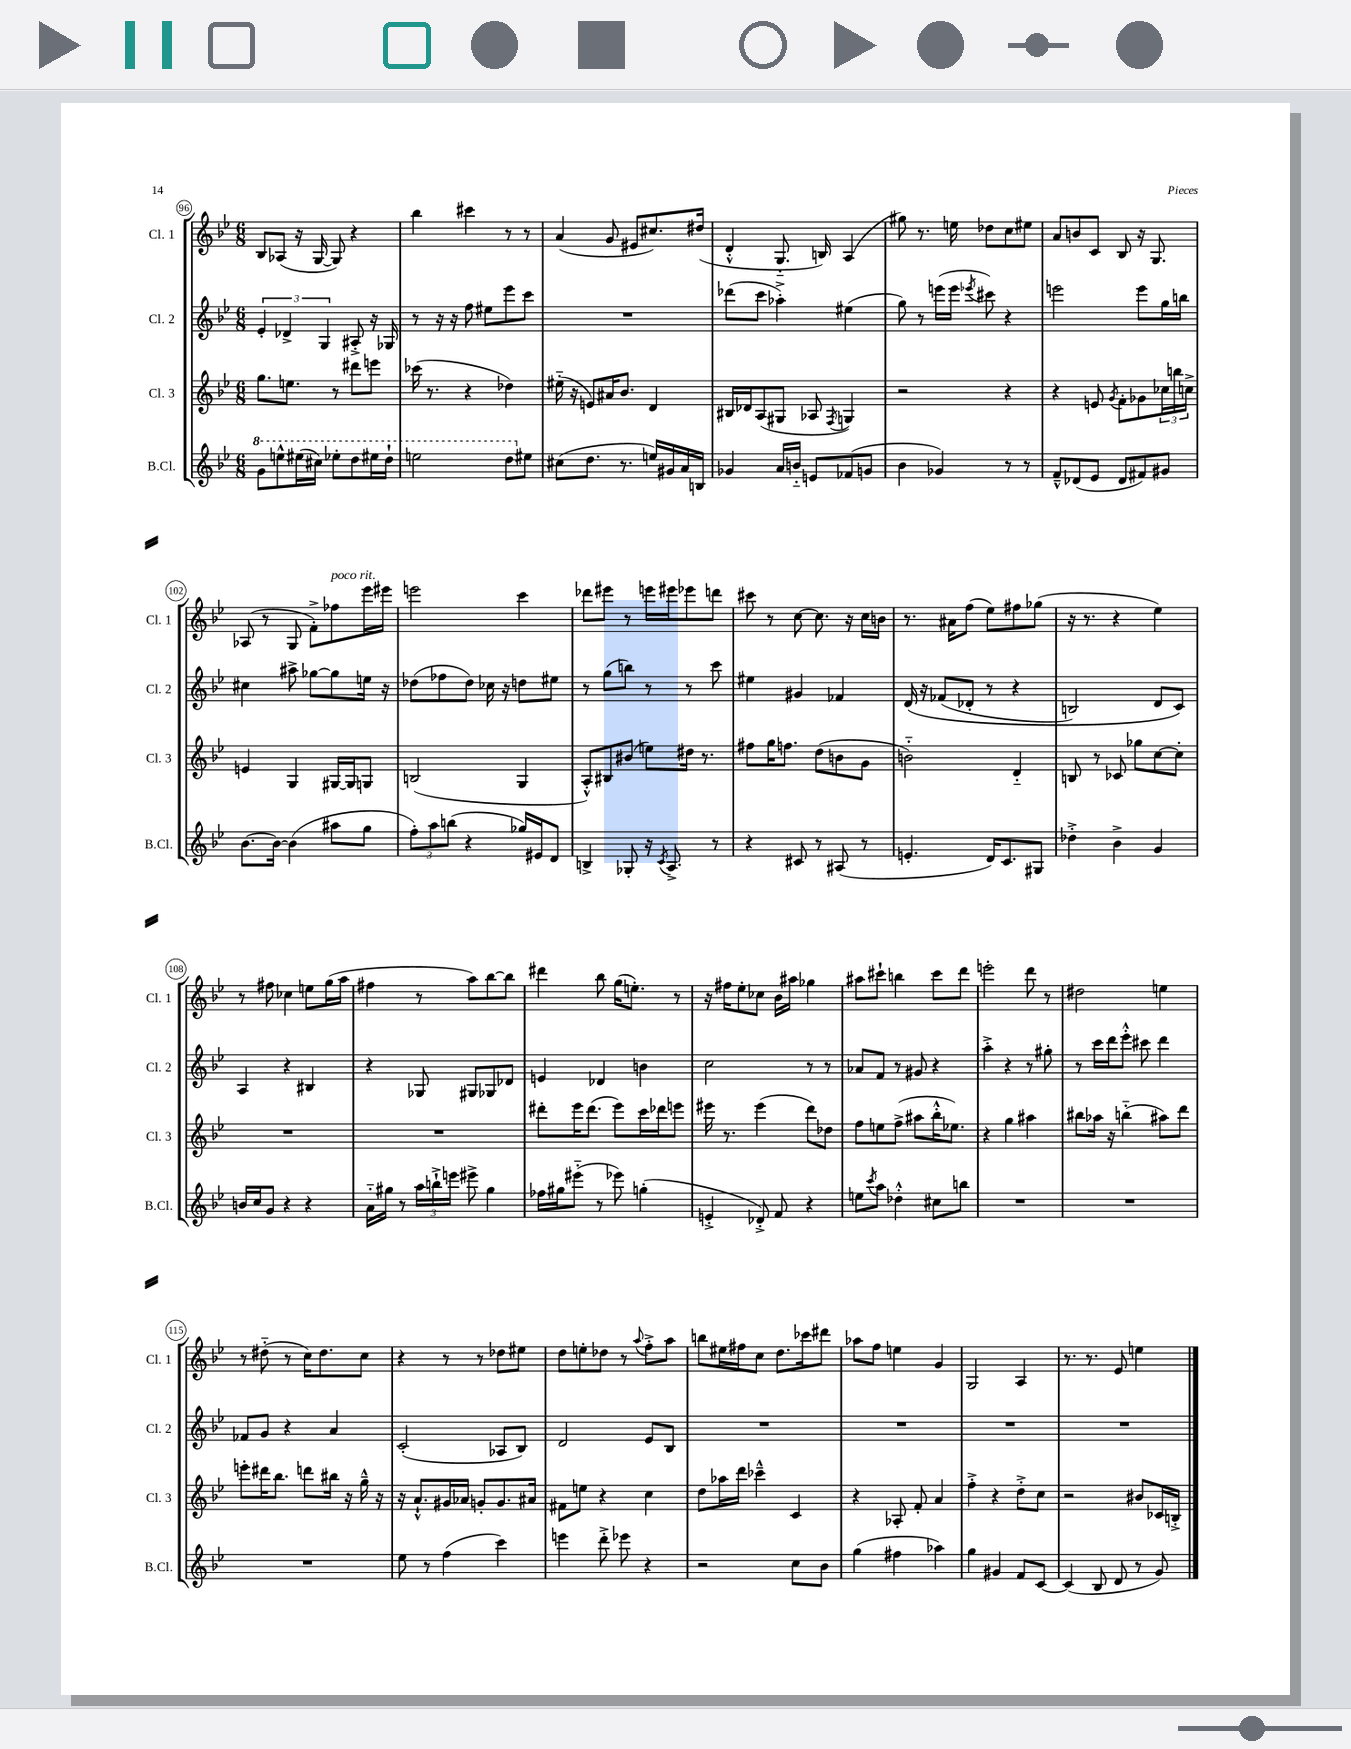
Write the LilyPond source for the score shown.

<<
\new StaffGroup <<
\new Staff = "s0" \with { instrumentName = "Cl. 1" shortInstrumentName = "Cl. 1" } {
    \clef treble \key bes \major \numericTimeSignature \time 6/8
    bes8 aes8( r16 g16~ g8) r4 |
    bes''4 cis'''4 r8 r8 |
    a'4( g'8 eis'8 cis''8.) dis''16( |
    d'4-.-^ g8.-_ b16) a4( |
    gis''8) r8. e''16 des''8 c''8 eis''8 |
    a'8 b'8 c'8 bes8 r16 g8. |
    aes8( r8 g8 f'8-.->) fes''8^\markup { \italic "poco rit." } ees'''16 eis'''16 |
    e'''2 c'''4 |
    des'''8 eis'''8 r8 e'''16 eis'''16 ees'''8 d'''8 |
    cis'''8 r8 c''8~ c''8. r16 c''16 b'16 |
    r8. ais'16 f''8( ees''8) fis''8 ges''8( |
    r16 r8. r4 ees''4) |
    r8 fis''8 ces''4 e''8 g''16( a''16 |
    fis''4 r8 a''8) bes''8~ bes''8 |
    dis'''4 bes''8 g''16( e''8.-.) r8 |
    r16 fis''16 ees''8-. ces''8 bes'16 ais''16 ges''4 |
    ais''8 cis'''8-! b''4 cis'''8 d'''8 |
    e'''2-. d'''8 r8 |
    dis''2 e''4 |
    r8 dis''8-_( r8 c''16) dis''8. c''8 |
    r4 r8 r8 des''8 eis''8 |
    d''8 e''8-. des''8 r8 \appoggiatura { a''8 } f''8-.-> a''8 |
    b''8 eis''16 fis''16 c''8 d''8. ces'''16 dis'''8 |
    aes''8 f''8 e''4 g'4 |
    g2 a4 |
    r8. r8. ees'8 e''4 \bar "|." |
}
\new Staff = "s1" \with { instrumentName = "Cl. 2" shortInstrumentName = "Cl. 2" } {
    \clef treble \key bes \major \numericTimeSignature \time 6/8
    \tuplet 3/2 { ees'4-. des'4-> g4 } ais8-.-> r16 ges16 |
    r8 r16 r16 f''8 eis''8 ees'''8 c'''8 |
    R2. |
    des'''8( c'''8 aes''4-.->) eis''4( |
    g''8) r8 e'''16( e'''16 \acciaccatura { ees'''8 } cis'''8) r4 |
    e'''2 e'''8 g''16 b''16 |
    cis''4 ais''8-> ges''8~ ges''8 e''16 r16 |
    des''8( fes''8 des''8) ces''16 r16 d''8 eis''8 |
    r8 g''8( b''8) r8 r8 c'''8 |
    eis''4 gis'4 fes'4 |
    d'16\( r16 fes'8( des'8-. r8 r4 |
    b2) d'8 c'8\) |
    a4 r4 bis4 |
    r4 ges8 gis8 ges8 des'8 |
    e'4 des'4 b'4 |
    c''2 r8 r8 |
    aes'8 f'8 r8 gis'8 r4 |
    a''4-.-> r4 r8 gis''8-. |
    r8 c'''16 d'''16 ees'''8-.-^ cis'''8 d'''4 |
    fes'8 g'8 r4 a'4 |
    c'2-.( aes8 bes8) |
    d'2 ees'8 bes8 |
    R2. |
    R2. |
    R2. |
    R2. \bar "|." |
}
\new Staff = "s2" \with { instrumentName = "Cl. 3" shortInstrumentName = "Cl. 3" } {
    \clef treble \key bes \major \numericTimeSignature \time 6/8
    g''8. e''8. r8 dis'''8 e'''8 |
    ces'''16( r8. r4 des''4) |
    eis''16-_( r16 e'8) ais'16 bes'8. d'4 |
    bis16 des'16 a8( gis8 aes8 \acciaccatura { f8 } g4) |
    r2 r4 |
    r4 e'8 \acciaccatura { g'8 } f'8-. ges'8 \tuplet 3/2 { ces''16 b''16 c''16-> } |
    e'4 g4 gis16~ gis16 g8 |
    b2( g4 |
    a8-.-^) bis8 bis'8( e''8) dis''16 r8. |
    fis''8 g''16 f''8. d''8( b'8 g'8 |
    b'2-_) d'4-_ |
    b8 r8 ces'8 ges''8 c''8~ c''8-. |
    R2. |
    R2. |
    dis'''8-. ees'''16 dis'''8.( ees'''8) c'''16 des'''16 e'''8 |
    eis'''16 r8. eis'''4( d'''8) des''8 |
    f''8 e''8 f''8->( ais''8 bes''16-.-^ ees''8.) |
    r4 g''4 ais''4 |
    bis''8 aes''16 r16 b''4-_( ais''8) d'''8 |
    e'''8-. dis'''16 bes''8. d'''8 bis''16 r16 g''16---^ r16 |
    r16 a'8.-!-^ gis'16 aes'16 g'8-. g'8. ais'16 |
    fis'8 e''8 r4 c''4 |
    d''8 aes''16 d'''16 ces'''4---^ c'4 |
    r4 aes8-. f'8-. a'4 |
    f''4-.-> r4 d''8-.-> c''8 |
    r2 bis'8 ces'16 b16-.-> \bar "|." |
}
\new Staff = "s3" \with { instrumentName = "B.Cl." shortInstrumentName = "B.Cl." } {
    \clef treble \key bes \major \numericTimeSignature \time 6/8
    \ottava #1 g''8 e'''8-^ eis'''16( cis'''16) ees'''8-. d'''8 eis'''16 d'''16-! |
    e'''2 d'''8 \ottava #0 eis''8 |
    cis''8( d''8. r8. e''16) gis'16 a'16 b16 |
    ges'4 a'16 b'16-_ e'8 fes'8( g'8 |
    bes'4 ges'4) r8 r8 |
    f'8---^ des'8( ees'8 des'8 fis'8) gis'8 |
    bes'8.~ bes'16~ bes'4( ais''8 g''8 |
    \tuplet 3/2 { f''8-.) a''8 b''8( } r4 ges''16) eis'16 d'8 |
    b4-> ges8-. r16 \acciaccatura { c'8 } a8.-> r8 |
    r4 cis'8 r8 ais8( r8 |
    e'4.-. d'16) c'8. gis8 |
    des''4-.-> bes'4-> g'4 |
    b'16 c''16 g'8 r4 r4 |
    a'16-_ gis''16 r8 \tuplet 3/2 { a''16 b''16-!-> e'''16 } eis'''8-> gis''4 |
    fes''16 gis''16 eis'''8-_( r8 ees'''8) g''4-.( |
    e'4-.-> des'8-.->) f'8 r4 |
    e''8 \acciaccatura { c'''8 } a''8 des''4-.-^ cis''8 b''8 |
    R2. |
    R2. |
    R2. |
    ees''8 r8 f''4( c'''4) |
    e'''4 d'''8-.-> ees'''8 r4 |
    r2 c''8 bes'8 |
    g''4( fis''4 aes''4) |
    g''4 gis'4 f'8 c'8~ |
    c'4( bes8 d'8 r8 g'8) \bar "|." |
}
>>
>>
\layout { \context { \Score currentBarNumber = #96 \override BarNumber.stencil = #(make-stencil-circler 0.1 0.3 ly:text-interface::print) } }
